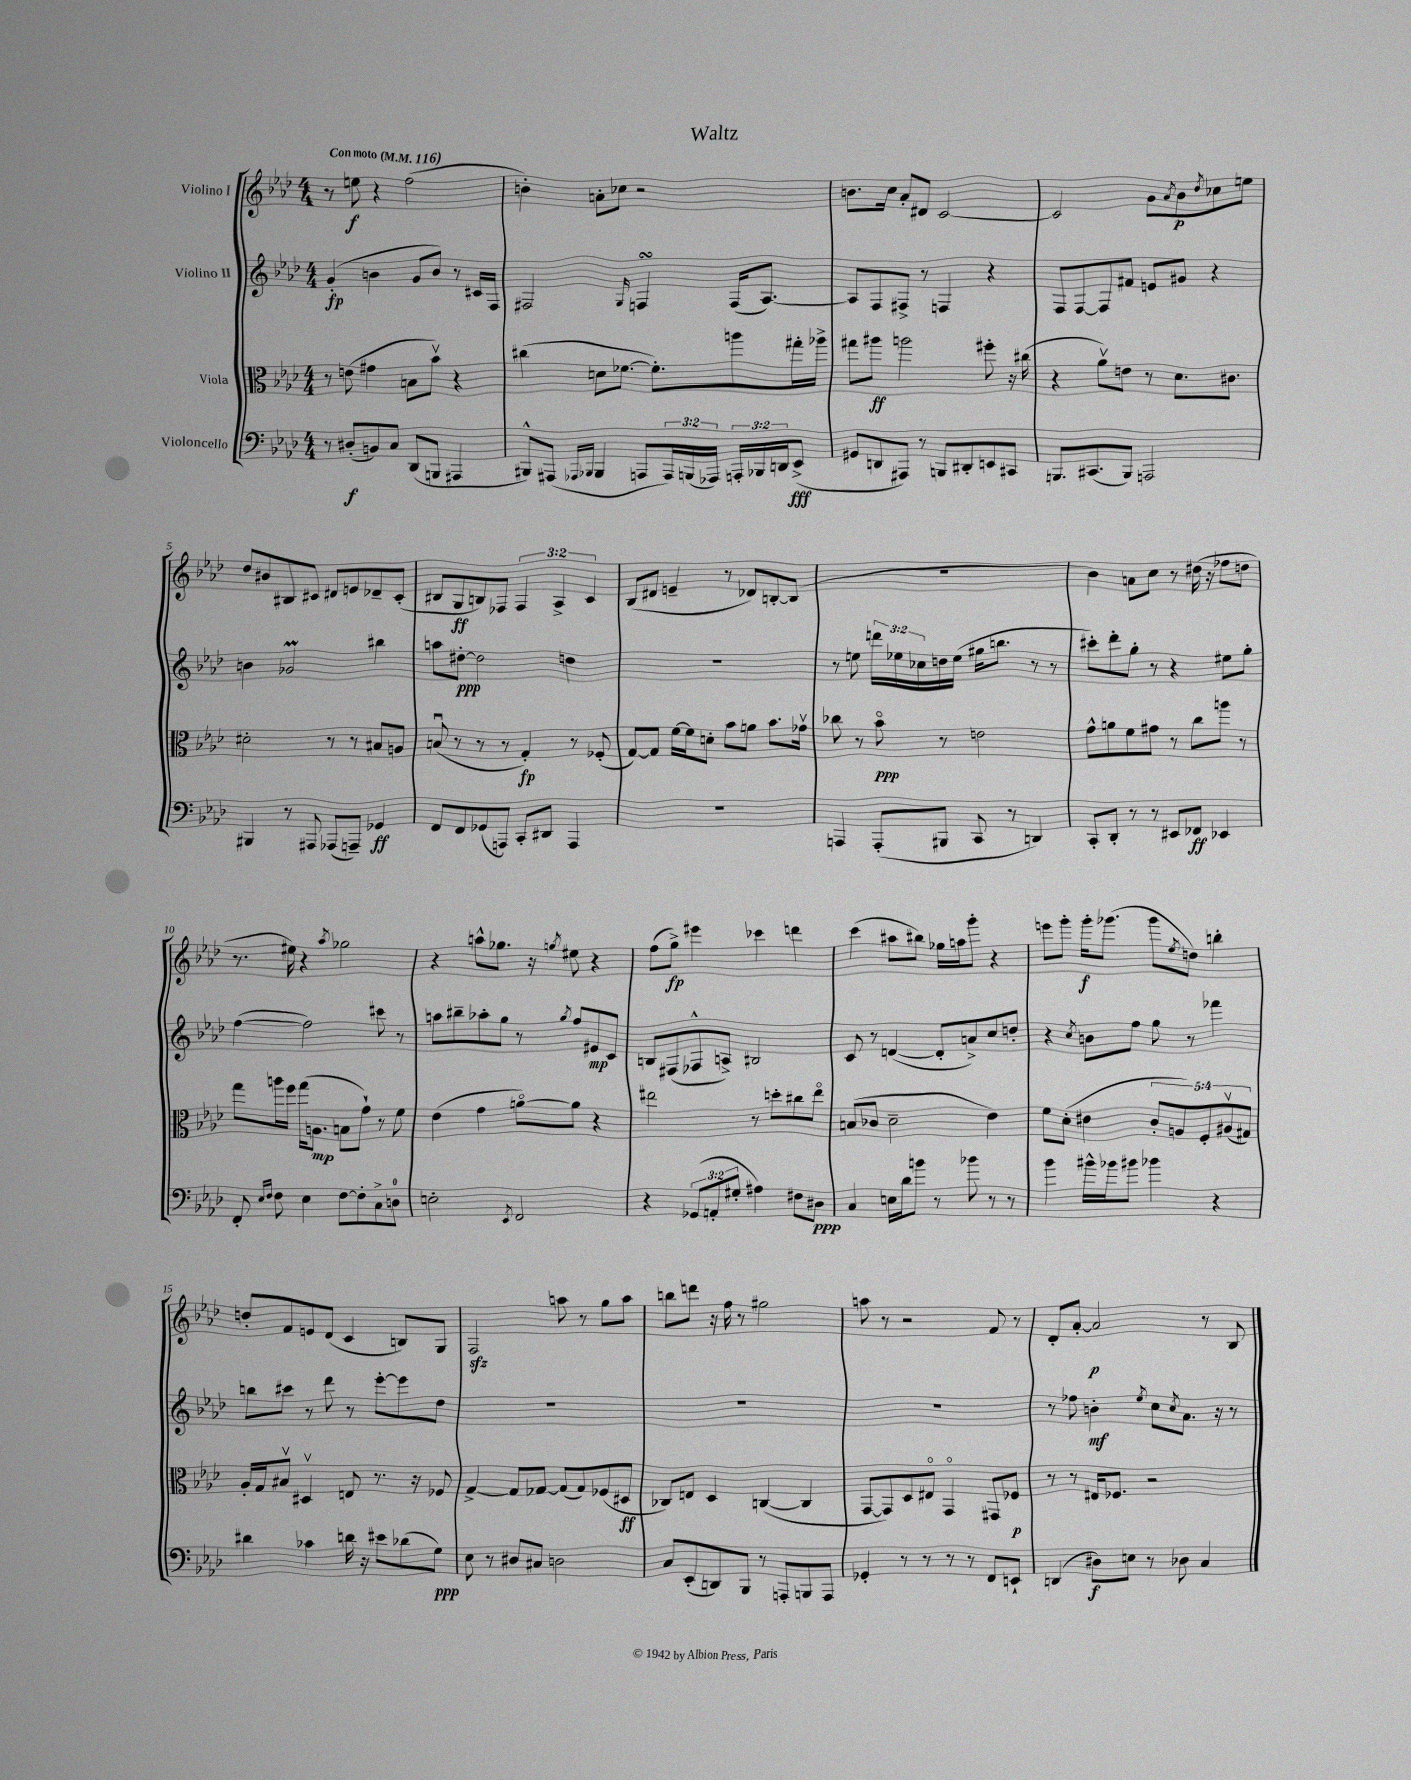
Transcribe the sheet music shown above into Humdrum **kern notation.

**kern	**kern	**kern	**kern
*staff4	*staff3	*staff2	*staff1
*clefF4	*clefC3	*clefG2	*clefG2
*k[b-e-a-d-]	*k[b-e-a-d-]	*k[b-e-a-d-]	*k[b-e-a-d-]
*M4/4	*M4/4	*M4/4	*M4/4
*MM116	*MM116	*MM116	*MM116
8r	8r	(4g'/	8r
(8D#'/L	(8e\	.	8ee\
8BB/)	4g#\	4b\	4r
8C/J	.	.	.
(8DD-/L	8B\L	8g/L	(2ff\
8BBB/J	8b-v\J)	8b/J)	.
4AAA#/	4r	8r	.
.	.	16c#/LL	.
.	.	16F/JJ	.
=	=	=	=
8BBB#^^/L)	(4cc#\	2F#/	4b'\)
(8AAA#/J	.	.	.
16qqAAA-/LL	.	.	.
16qqBBB-/JJ	.	.	.
4BBB-/	8d\L	.	8a'\L
.	[8.f-\J	.	8cc-\J
.	.	16qqG/	.
8AAA/L	.	4F/	2r
.	8.f-'\]L)	.	.
24AAA/L)	.	.	.
(24BBB/	.	.	.
24AAA-/JJ)	.	.	.
24AAA'/LL	8aa\	(16F/LK	.
24BBB-/	.	.	.
.	.	[8.A-/J)	.
24DD/J	.	.	.
(8EE-^/J	16gg#'\L	.	.
.	16aa-^\JJ	.	.
=	=	=	=
8GG#/L	8gg#\L	8A-/]L	8.b\L
8DD/	8aa#\J	8F/	.
.	.	.	16cc\Jk
8AAA#/J)	2aa\	8F#^/J	8a-'/L
8r	.	8r	8d#/J
8BBB/L	.	4F/	[2c/
8DD#'/	.	.	.
8EE/	8ff#'\	4r	.
8CC#/J	16r	.	.
.	(16cc#\	.	.
=	=	=	=
8.BBB/L	4r	8F/L	2c/]
.	.	[8F/	.
(8.CC#/	.	.	.
.	8a-v\L)	8F/]	.
8BBB/J)	8e\J	8f#/J	.
2AAA/	8r	8e/L	8g\L
.	.	.	8qa-/
.	8.d-\L	8g#/J	8b-\
.	.	.	8qdd-/
.	.	4r	8cc-\
.	8.c#\J	.	.
.	.	.	8ee\J
=	=	=	=
4BBB#/	2d#'\	4b\	8dd-/L
.	.	.	8b#/
8r	.	2g-/	8B#/
8AAA#/	.	.	8c#/J
(8AAA-/L	8r	.	8d#/L
8AAA~/J)	8r	.	8e/
4GG-/	8B#/L	4bb#\	8d-~/
.	8A/J	.	(8c#'/J
=	=	=	=
8FF/L	(8Bu/	8aa\L	8B#/L
8FF/	8r	[8dd#'\J	8G/
(8GG-/	8r	2dd#\]	8B/)
8AAA/J)	8r	.	8F-/J
8CC'/L	4G'/)	.	6F-/
8DD#/J	.	.	.
.	.	.	6A-^/
4AAA/	8r	4dd\	.
.	.	.	6c/
.	(8F-'/	.	.
=	=	=	=
1r	[8G/L)	1r	(8B-/L
.	8G/]J	.	8d#/J
.	[16f\LL	.	4e~/
.	16f\]J	.	.
.	8d'\J	.	.
.	8b-\L	.	8r
.	8a\J	.	8d-/L)
.	8.b-\L	.	[8B'/
.	.	.	(8B/]J
.	16g-v\Jk	.	.
=	=	=	=
4AAA/	8cc-\	8r	1r
.	8r	8ee\	.
(8AAA'/L	8b-o\	24ddd\LL	.
.	.	24ee-\	.
.	.	24cc-\	.
8BBB#/J	8r	16dd\	.
.	.	(16ee-\JJ	.
8CC/	2e\	16gg#\LK	.
.	.	8.bb\J	.
8r	.	.	.
4DD/)	.	8r	.
.	.	8r	.
=	=	=	=
8CC'/L	8g^^\L	8ccc#'\L)	4b-\)
8DD-'/J	8a\	8ddd-'\	.
8r	8f\	8gg'\J	8a\L
8r	8g#\J	8r	8cc\J
8EE#/L	8r	4r	8r
8FF-/J	8cc\L	.	(16dd#\
.	.	.	16r
4EE-/	8aa\J	8ee#\L	8ff-\L
.	8r	8gg'\J	8dd\J
=	=	=	=
8FF'/	8gg\L	([4ff\	8.r
16qqE-/LL	.	.	.
16qqF/JJ	.	.	.
8F\	16aa\L	.	.
.	16ff\JJ	.	16ee#\)
4E-\	(16gg\LK	2ff\])	4r
.	8.A\J	.	.
.	.	.	8qaa-/
[8F\L	8B\L	.	2gg-\
8F'\]	8g`\J)	.	.
8C^\	8r	8ccc#\	.
8D\J	8f\	8r	.
=	=	=	=
2E'\	(4e-\	8aa\L	4r
.	.	8bb#~\	.
.	4g\	8aa-'\	8aa^^\L
.	.	8gg\J	8.gg-\J
8qEE-/	.	.	.
2FF/	[8ao\L)	8r	.
.	.	.	16r
.	.	8qgg/	8qgg/
.	8a\]J	8ff/L	8ee#\
.	4r	8e#/	4r
.	.	8c/J	.
=	=	=	=
4r	2ee#\	8B/L	(8ff\L
.	.	(8F#/	8gg^\J)
(12GG-/L	.	8F-^^/	4eee#\
12AA'/	.	.	.
.	.	8A^/J)	.
12G#'/J	.	.	.
4A#\)	8r	2B#/	4ccc-\
.	8dd'\L	.	.
8F#\L	8cc#\	.	4ddd\
8D#\J	8ee#o\J	.	.
=	=	=	=
4C/	(8B/L	8c/	(4ccc\
.	8c-/J	8r	.
16E\LL	2d-~\	([4d/	8aa#\L
16d-\J	.	.	.
8b\J	.	.	8bb#\J)
8r	.	8d'/]L	16gg-\LL
.	.	.	16aa\J
8b-\	.	8a^/)	8ggg'\J
8r	4e-\)	8cc/	4r
8r	.	8dd'/J	.
=	=	=	=
4b-\	8f\L	4r	8eee\L
.	(8d-'\J	.	8ggg'\J
.	.	8qcc/	.
16b#^^\LL	4e#\	8b\L	16ggg'\LK
16b-\J	.	.	(8.ggg-\J
8b#\J	.	8ff\J	.
4b-\	10c'/L	8gg\	8ggg-\L
.	10A/)	.	.
.	.	.	8qee-/
.	.	8r	8dd\J)
.	10F'/	.	.
4r	.	4fff-\	4bb'\
.	(10A#v/	.	.
.	10G#/J)	.	.
=	=	=	=
4d#\	16A-'/LL	8bb\L	8dd'/L
.	16G/J	.	.
.	8B#v/J	8ccc#\J	8f/
4c-\	4D#v/	8r	8e/
.	.	8ddd-\	(8d-/J
16d\	8E/	8r	4c/
16r	.	.	.
8e#\L	8.r	[8eee-'\L	.
(8d-\	.	8eee-\]	8B/L)
.	16r	.	.
8G\J)	8F-/	8dd-\J	8G/J
=	=	=	=
8E-\	[4G^/	1r	2F/
8r	.	.	.
8D#/L	8G/]L	.	.
8C#/J	[8G-/J	.	.
2D\	(8G-/]L	.	8aa\
.	8G-/)	.	8r
.	(8F-/	.	8gg\L
.	8D#/J	.	8aa\J
=	=	=	=
8C/L	8C-/L)	1r	8bb\L
(8EE-'/	8E/J	.	8ddd\J
8DD/)	4D-/	.	16r
.	.	.	16ff\
8BBB-/J	.	.	8r
8r	([4C/	.	2gg#\
8AAA'/L	.	.	.
8BBB/	4C/]	.	.
8AAA/J	.	.	.
=	=	=	=
4GG-'/	[8GG/L	1r	8aa\
.	8GG/])	.	8r
8r	8D-/	.	2r
8r	8E#o/J	.	.
8r	4GGo/	.	.
8r	.	.	.
8FF/L	8GG#/L	.	8f/
8EE`/J	8F-/J	.	8r
=	=	=	=
(4DD/	8r	8r	8d-'/L
.	8r	8ff-\	[8a-'/J
8D#\L)	16E#/LK	4b'\	2a-/]
.	8.F-/J	.	.
8E\J	.	.	.
.	.	8qee-/	.
8r	2r	8cc\L	.
.	.	8qcc/	.
8D-\	.	8.a-\J	.
4C/	.	.	8r
.	.	16r	.
.	.	8r	8B-/
==	==	==	==
*-	*-	*-	*-
